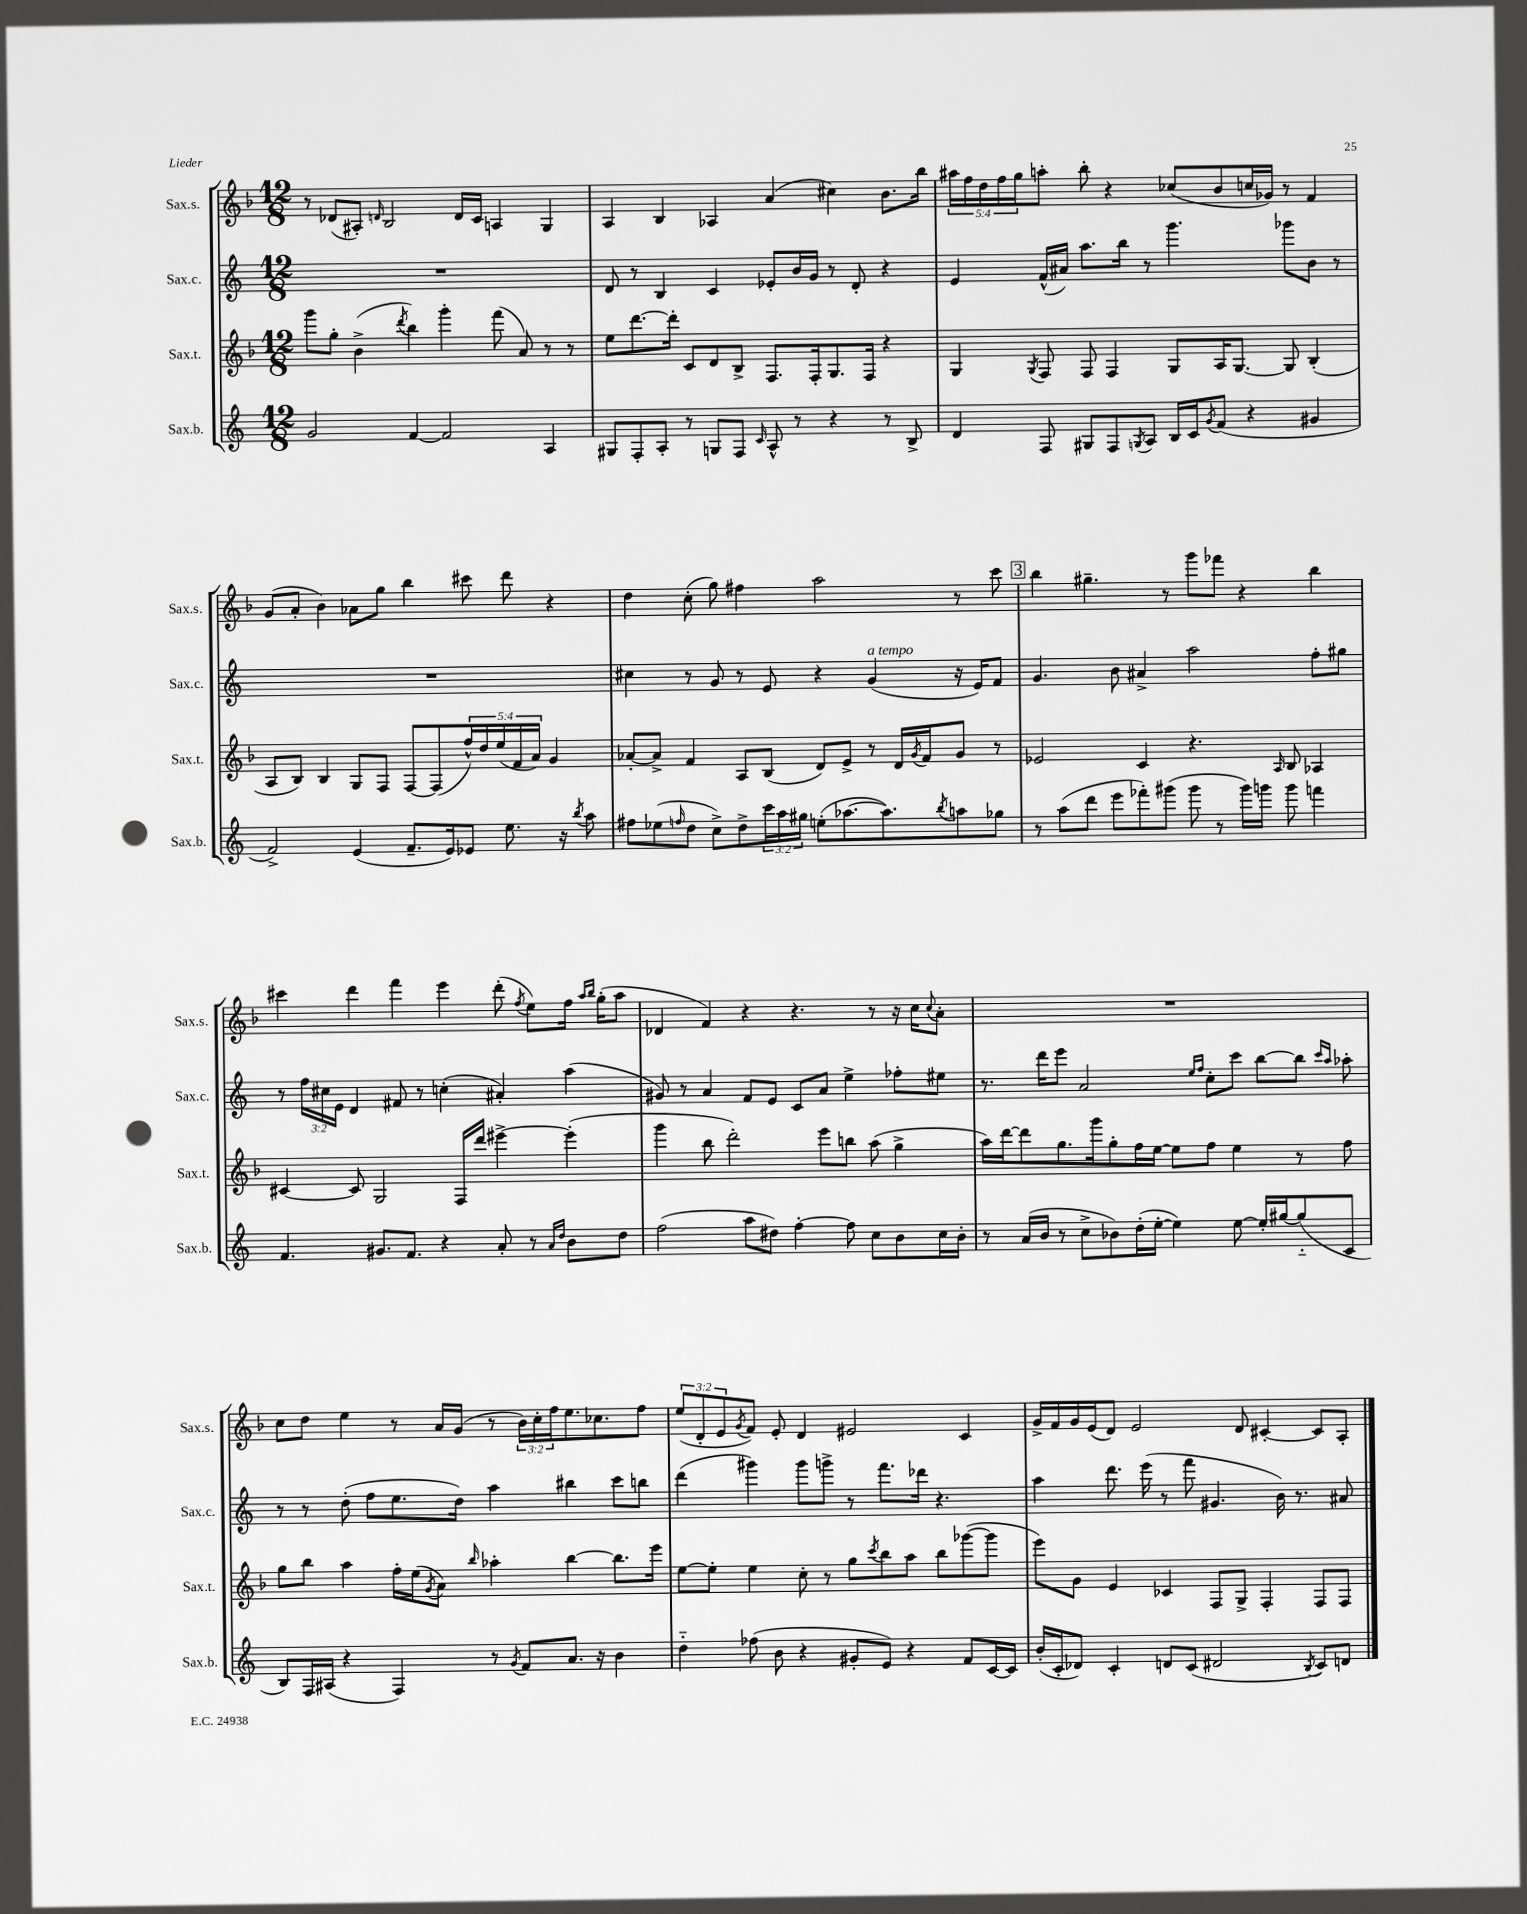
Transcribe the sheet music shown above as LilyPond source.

<<
\new StaffGroup <<
\new Staff = "s0" \with { instrumentName = "Sax.s." shortInstrumentName = "Sax.s." } {
    \clef treble \key f \major \numericTimeSignature \time 12/8 \override Staff.TupletNumber.text = #tuplet-number::calc-fraction-text
    r8 des'8( ais8-.) \grace { d'16 } bes2 d'16 c'16 a4 g4 |
    a4 bes4 aes4 a'4( cis''4) bes'8. bes''16 |
    \tuplet 5/4 { ais''16 f''16 d''16 f''16 g''16 } a''8-. bes''8-. r4 ces''8( bes'8 c''16 ges'16) r8 f'4 |
    g'8( a'8-. bes'4) aes'8 g''8 bes''4 cis'''8 d'''8 r4 |
    d''4 c''8-.( g''8) fis''4 a''2 r8 c'''8 |
    \mark \markup { \box "3" } bes''4 gis''4.-- r8 g'''8 fes'''8 r4 bes''4 |
    cis'''4 d'''4 f'''4 e'''4 d'''8-.( \acciaccatura { f''8 } e''8) f''16 \grace { a''16 bes''16 } g''16-.( a''8 |
    des'4 f'4) r4 r4. r8 r16 c''16 \appoggiatura { c''8 } a'8-. |
    R1. |
    c''8 d''8 e''4 r8 a'16 g'16( r8 \tuplet 3/2 { bes'16) c''16-. f''16 } e''8. ces''8. f''8 |
    \tuplet 3/2 { e''8( d'8-. e'8 } \acciaccatura { g'8 } f'8) e'8-. d'4 eis'2 c'4 |
    g'16-> f'16 g'16 e'16( d'8) e'2 d'8 cis'4~-. cis'8 a8-. \bar "|." |
}
\new Staff = "s1" \with { instrumentName = "Sax.c." shortInstrumentName = "Sax.c." } {
    \clef treble \key c \major \numericTimeSignature \time 12/8 \override Staff.TupletNumber.text = #tuplet-number::calc-fraction-text
    R1. |
    d'8 r8 b4 c'4 ees'8-. b'16 g'16 r8 d'8-. r4 |
    e'4 f'16-^( ais'16) a''8. b''16 r8 g'''4. ges'''8 b'8 r8 |
    R1. |
    cis''4 r8 g'8 r8 e'8 r4 g'4^\markup { \italic "a tempo" }( r16 e'16) f'8 |
    \mark \markup { \box "3" } g'4. b'8 ais'4-> a''2 f''8-. gis''8 |
    r8 \tuplet 3/2 { f''16 cis''16 e'16 } d'4 fis'8 r8 c''4-.( ais'4-.) a''4( |
    gis'8) r8 a'4 f'8 e'8 c'8 a'8 e''4-> fes''8-. eis''8 |
    r8. d'''16 e'''8 a'2 \grace { e''16 f''16 } c''8-. c'''8 b''8~ b''8 \grace { c'''16 a''16 } aes''8-. |
    r8 r8 d''8-.( f''8 e''8. d''16) a''4 bis''4 c'''8 b''8 |
    d'''4( gis'''4) gis'''8 g'''8-> r8 f'''8. des'''16 r4. |
    a''4 d'''8. e'''16( r8 f'''8 gis'4. b'16) r8. ais'8 \bar "|." |
}
\new Staff = "s2" \with { instrumentName = "Sax.t." shortInstrumentName = "Sax.t." } {
    \clef treble \key f \major \numericTimeSignature \time 12/8 \override Staff.TupletNumber.text = #tuplet-number::calc-fraction-text
    g'''8 g''8-. bes'4->( \acciaccatura { d'''8 } bes''4) g'''4-. f'''8( a'8) r8 r8 |
    e''8 d'''8.~ d'''16-. c'8 d'8 bes8-> f8. f16-. g8. f16 r4 |
    g4 \acciaccatura { g8 } f8 f8 f4 g8 a16 g8.~ g8 bes4-.( |
    a8 bes8) bes4 g8 f8 f8~ f8( \tuplet 5/4 { f''16-^) d''16 e''16( f'16 a'16) } g'4 |
    aes'8~-. aes'8-> f'4 a8 bes8( d'8) e'8-> r8 d'16 \acciaccatura { g'8 } f'16 g'8 r8 |
    \mark \markup { \box "3" } ees'2 c'4 r4. \grace { a16 } bes8 aes4 |
    cis'4~ cis'8 g2 f16 d'''16 eis'''4~-> eis'''4-.( |
    g'''4 bes''8 d'''2-.) e'''8 b''8 a''8( g''4-> |
    a''16) d'''16~ d'''8 g''8. g'''16 g''8-. f''16 e''16~ e''8 f''8 e''4 r8 f''8 |
    g''8 bes''8 a''4 f''16-. e''16( \acciaccatura { g'8 } a'8) \grace { bes''16 } aes''4-. bes''4~ bes''8. e'''16 |
    e''8~ e''8-. e''4 c''8-. r8 g''8 \acciaccatura { c'''8 } bes''8 a''8 bes''8 ges'''8~( ges'''8 |
    e'''8) g'8 e'4 ces'4 f8 g8-> f4-. f8 f8 \bar "|." |
}
\new Staff = "s3" \with { instrumentName = "Sax.b." shortInstrumentName = "Sax.b." } {
    \clef treble \key c \major \numericTimeSignature \time 12/8 \override Staff.TupletNumber.text = #tuplet-number::calc-fraction-text
    g'2 f'4~ f'2 a4 |
    gis8 f8-. a8-. r8 g8 f8 \grace { c'16 } a8-^ r8 r4 r8 b8-> |
    d'4 f8 gis8 f8 \acciaccatura { g8 } a8 b16 c'16 \acciaccatura { g'8 } f'8( r4 gis'4 |
    f'2->) e'4( f'8.-- e'16) ees'8 e''8. r16 \acciaccatura { b''8 } a''8 |
    fis''8 ees''8( \grace { f''16 } d''8 c''8->) d''8-> \tuplet 3/2 { c'''16 a''16 gis''16 } e''8-.( aes''8.~ aes''8.) \acciaccatura { b''8 } a''8 ges''8 |
    \mark \markup { \box "3" } r8 a''8( d'''8 e'''8 fes'''8-.) gis'''8( gis'''8 r8 gis'''16) g'''16 g'''8 f'''4 |
    f'4. gis'8. f'8. r4 a'8-. r8 \grace { a'16 d''16 } b'8 d''8 |
    f''2( a''8 dis''8) f''4~-. f''8 c''8 b'8 c''16 b'16-. |
    r8 a'16( b'16 r8 c''8-> bes'8) d''16-.( e''16~-. e''4) e''8~ e''16-. gis''16~ gis''8-_( c'8 |
    b8) f16 ais16( r4 f4) r8 \acciaccatura { g'8 } f'8 a'8. r16 b'4 |
    d''4-_ fes''8( b'8 r4 gis'8-. e'8) r4 f'8 c'16~ c'16 |
    b'16-.( c'16-. des'8) c'4-. d'8 c'8( dis'2 \acciaccatura { b8 } c'8) d'8 \bar "|." |
}
>>
>>
\layout { \context { \Score \remove "Bar_number_engraver" } }
